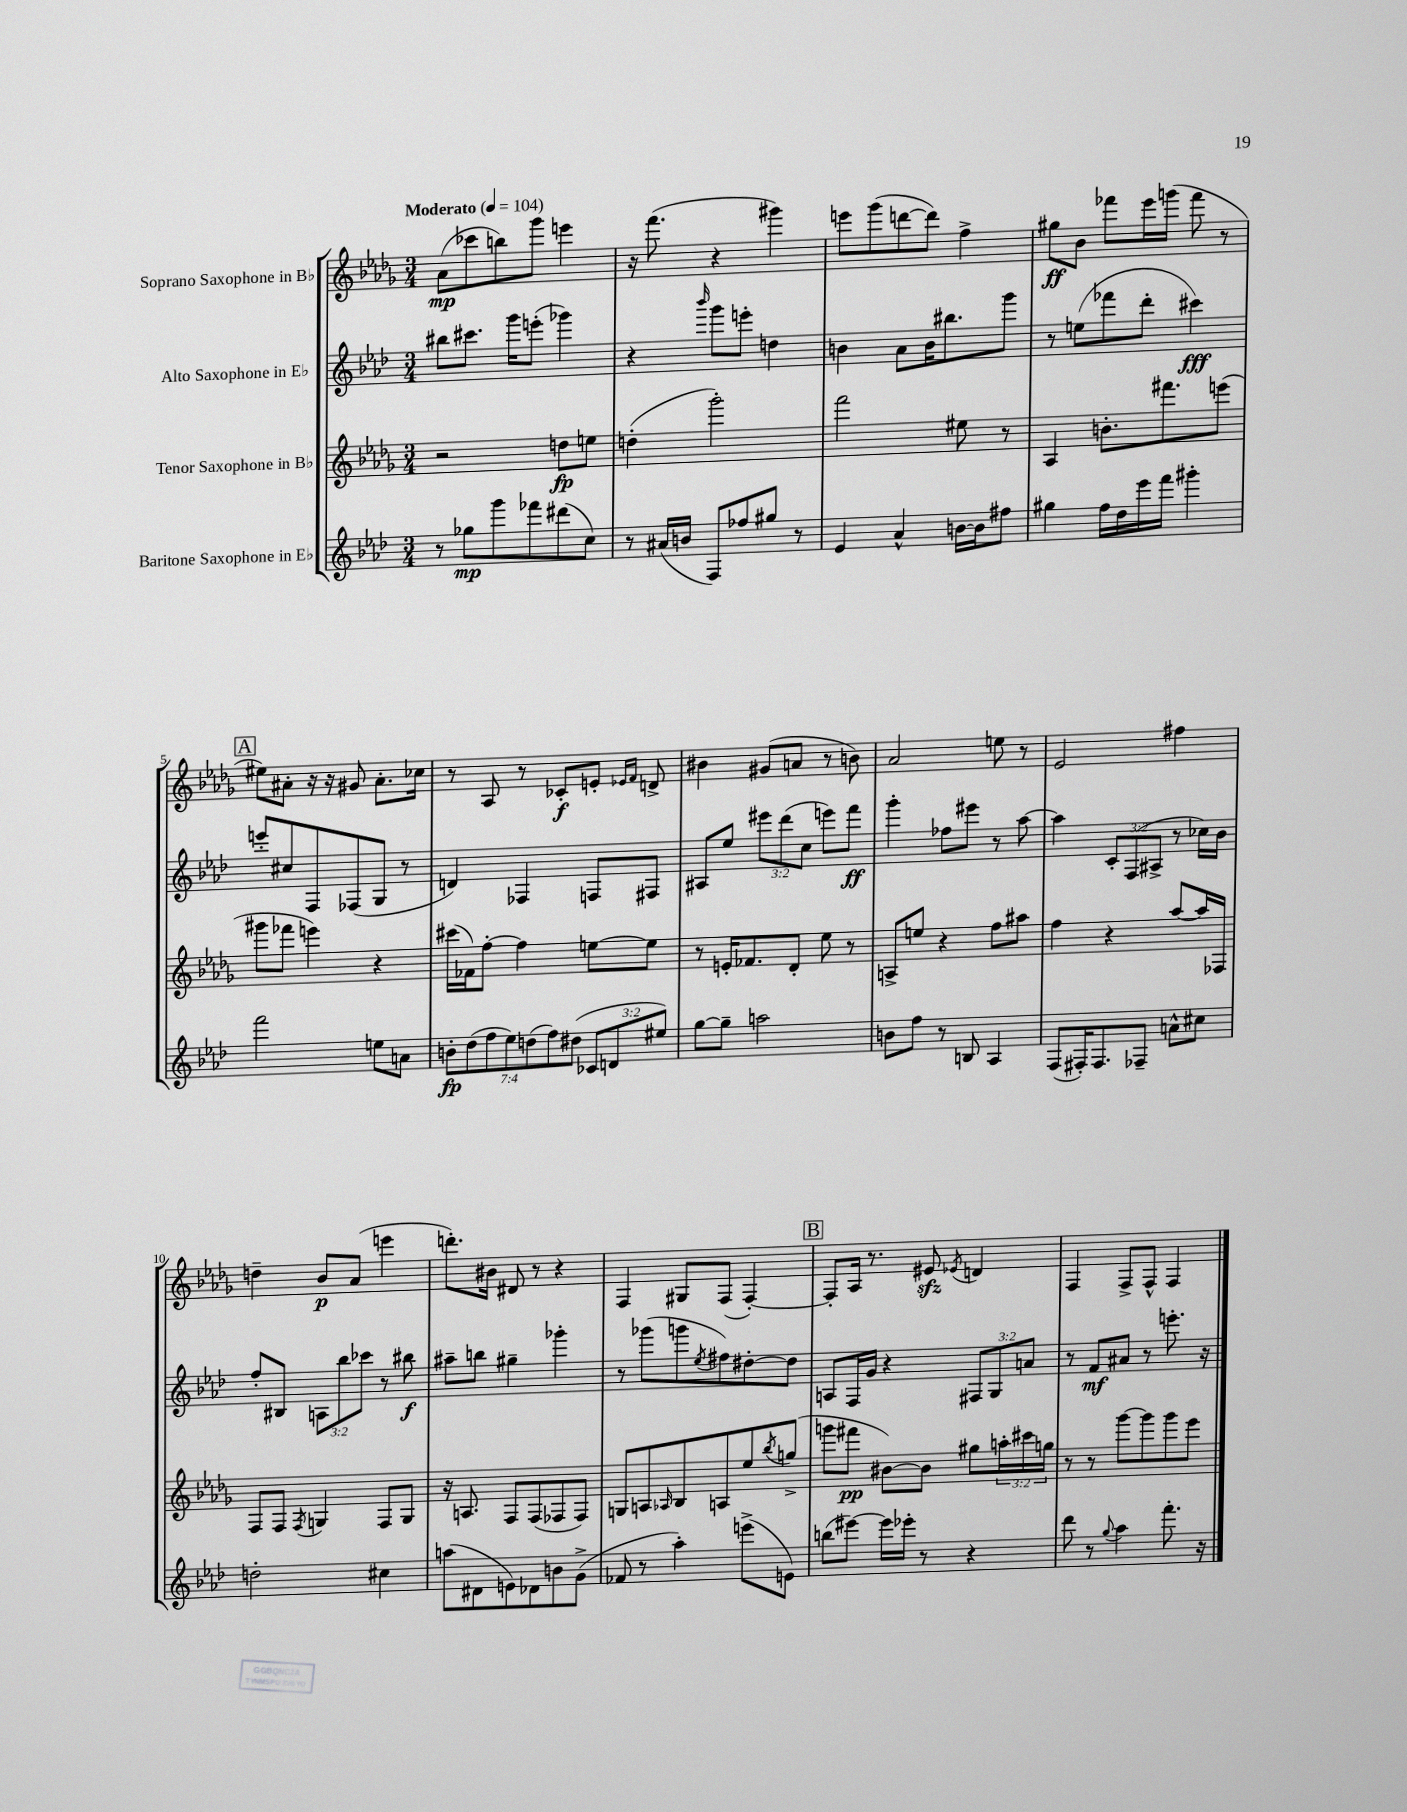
<<
\new StaffGroup <<
\new Staff = "s0" \with { instrumentName = "Soprano Saxophone in Bb" } {
    \clef treble \key des \major \numericTimeSignature \time 3/4 \tempo "Moderato" 4 = 104
    aes'8\mp( ces'''8 b''8) ges'''8 e'''4 |
    r16 f'''8.( r4 gis'''4) |
    e'''8 ges'''8( d'''8~ d'''8) f''4-> |
    gis''8\ff bes'8 fes'''8 ees'''16 g'''16( fes'''8 r8 |
    \mark \markup { \box "A" } eis''8) ais'8-. r16 r16 gis'8 ais'8.-. ces''16 |
    r8 aes8 r8 ces'8-.\f e'8-. \grace { ees'16 f'16 } d'8-> |
    bis'4 gis'8( a'8 r8 b'8) |
    aes'2 e''8 r8 |
    ees'2 fis''4 |
    d''4-- bes'8\p aes'8( e'''4 |
    d'''8.-.) bis'16 dis'8 r8 r4 |
    f4 gis8 f8( f4~-.) |
    \mark \markup { \box "B" } f8-. aes16 r8. eis'8\sfz \acciaccatura { ees'8 } d'4 |
    f4 f8-> f8-^ f4 \bar "|." |
}
\new Staff = "s1" \with { instrumentName = "Alto Saxophone in Eb" } {
    \clef treble \key aes \major \numericTimeSignature \time 3/4 \override Staff.TupletNumber.text = #tuplet-number::calc-fraction-text
    bis''8 cis'''8. g'''16 e'''8-.( ges'''4) |
    r4 \grace { bes'''16 } g'''8 e'''8-. d''4 |
    b'4 aes'8 b'16 bis''8. g'''8 |
    r8 e''8( fes'''8 des'''8-. cis'''4\fff) |
    \mark \markup { \box "A" } e'''8-. cis''8 f8 fes8( g8 r8 |
    d'4) fes4 f8 fis8 |
    ais8 ees''8 \tuplet 3/2 { eis'''8 des'''8( c''8 } e'''8) f'''8\ff |
    g'''4-. fes''8 eis'''8 r8 aes''8~ |
    aes''4 \tuplet 3/2 { c'8-. f8( ais8-> } r8 ces''16) bes'16 |
    f''8-. bis8 \tuplet 3/2 { a8 bes''8 ces'''8 } r8 bis''8\f |
    ais''8-- b''8 gis''4-- ges'''4-. |
    r8 ges'''8( g'''8 \acciaccatura { ees''8 } fis''8) dis''8~-. dis''8 |
    \mark \markup { \box "B" } a8 f16 g'16 r4 \tuplet 3/2 { fis8 g8 a'8 } |
    r8 f'8\mf ais'8 r8 e'''8.-. r16 \bar "|." |
}
\new Staff = "s2" \with { instrumentName = "Tenor Saxophone in Bb" } {
    \clef treble \key des \major \numericTimeSignature \time 3/4 \override Staff.TupletNumber.text = #tuplet-number::calc-fraction-text
    r2 d''8\fp e''8 |
    d''4-.( ges'''2-.) |
    f'''2 eis''8 r8 |
    aes4 b'8.-. fis'''8. e'''8( |
    \mark \markup { \box "A" } gis'''8 fes'''8 e'''4) r4 |
    cis'''16( fes'16) f''8~-. f''4 e''8~ e''8 |
    r8 e'16-. fes'8. des'8-. ees''8 r8 |
    a8-> e''8 r4 f''8 ais''8 |
    f''4 r4 aes''8~ aes''16 fes16 |
    f8 f8 \acciaccatura { f8 } g4 f8 g8 |
    r16 a8. f8 f8( fes8 fes8) |
    g8 a8 \grace { aes16 } bes8 a8 ees''8 \acciaccatura { bes''8 } g''8->( |
    \mark \markup { \box "B" } g'''8 fis'''8\pp bis'8~) bis'8 gis''8 \tuplet 3/2 { a''16-. cis'''16 g''16 } |
    r8 r8 ges'''8~ ges'''8 ges'''8 ees'''8 \bar "|." |
}
\new Staff = "s3" \with { instrumentName = "Baritone Saxophone in Eb" } {
    \clef treble \key aes \major \numericTimeSignature \time 3/4 \override Staff.TupletNumber.text = #tuplet-number::calc-fraction-text
    r8 ges''8\mp g'''8 fes'''8 dis'''8( c''8) |
    r8 ais'16( b'16 f8) fes''8 gis''8 r8 |
    ees'4 aes'4-^ b'16~ b'16 fis''8 |
    gis''4 f''16 des''16 ees'''16 f'''16 gis'''4-. |
    \mark \markup { \box "A" } f'''2 e''8 a'8 |
    \tuplet 7/4 { b'8-.\fp des''8( f''8 ees''8) d''8( f''8) dis''8( } \tuplet 3/2 { ces'8 d'8 eis''8) } |
    g''8~ g''8-- a''2 |
    b'8 f''8 r8 b8 aes4 |
    f8( fis16-.) fis8. fes8-- a'8-^ cis''8 |
    d''2-. cis''4 |
    a''8( dis'8 e'8) des'8 b'8 g'8->( |
    fes'8 r8 aes''4-.) e'''8->( e'8) |
    \mark \markup { \box "B" } b''8( eis'''8~) eis'''16 ees'''16-. r8 r4 |
    des'''8 r8 \appoggiatura { g''8 } aes''4 f'''8.-. r16 \bar "|." |
}
>>
>>
